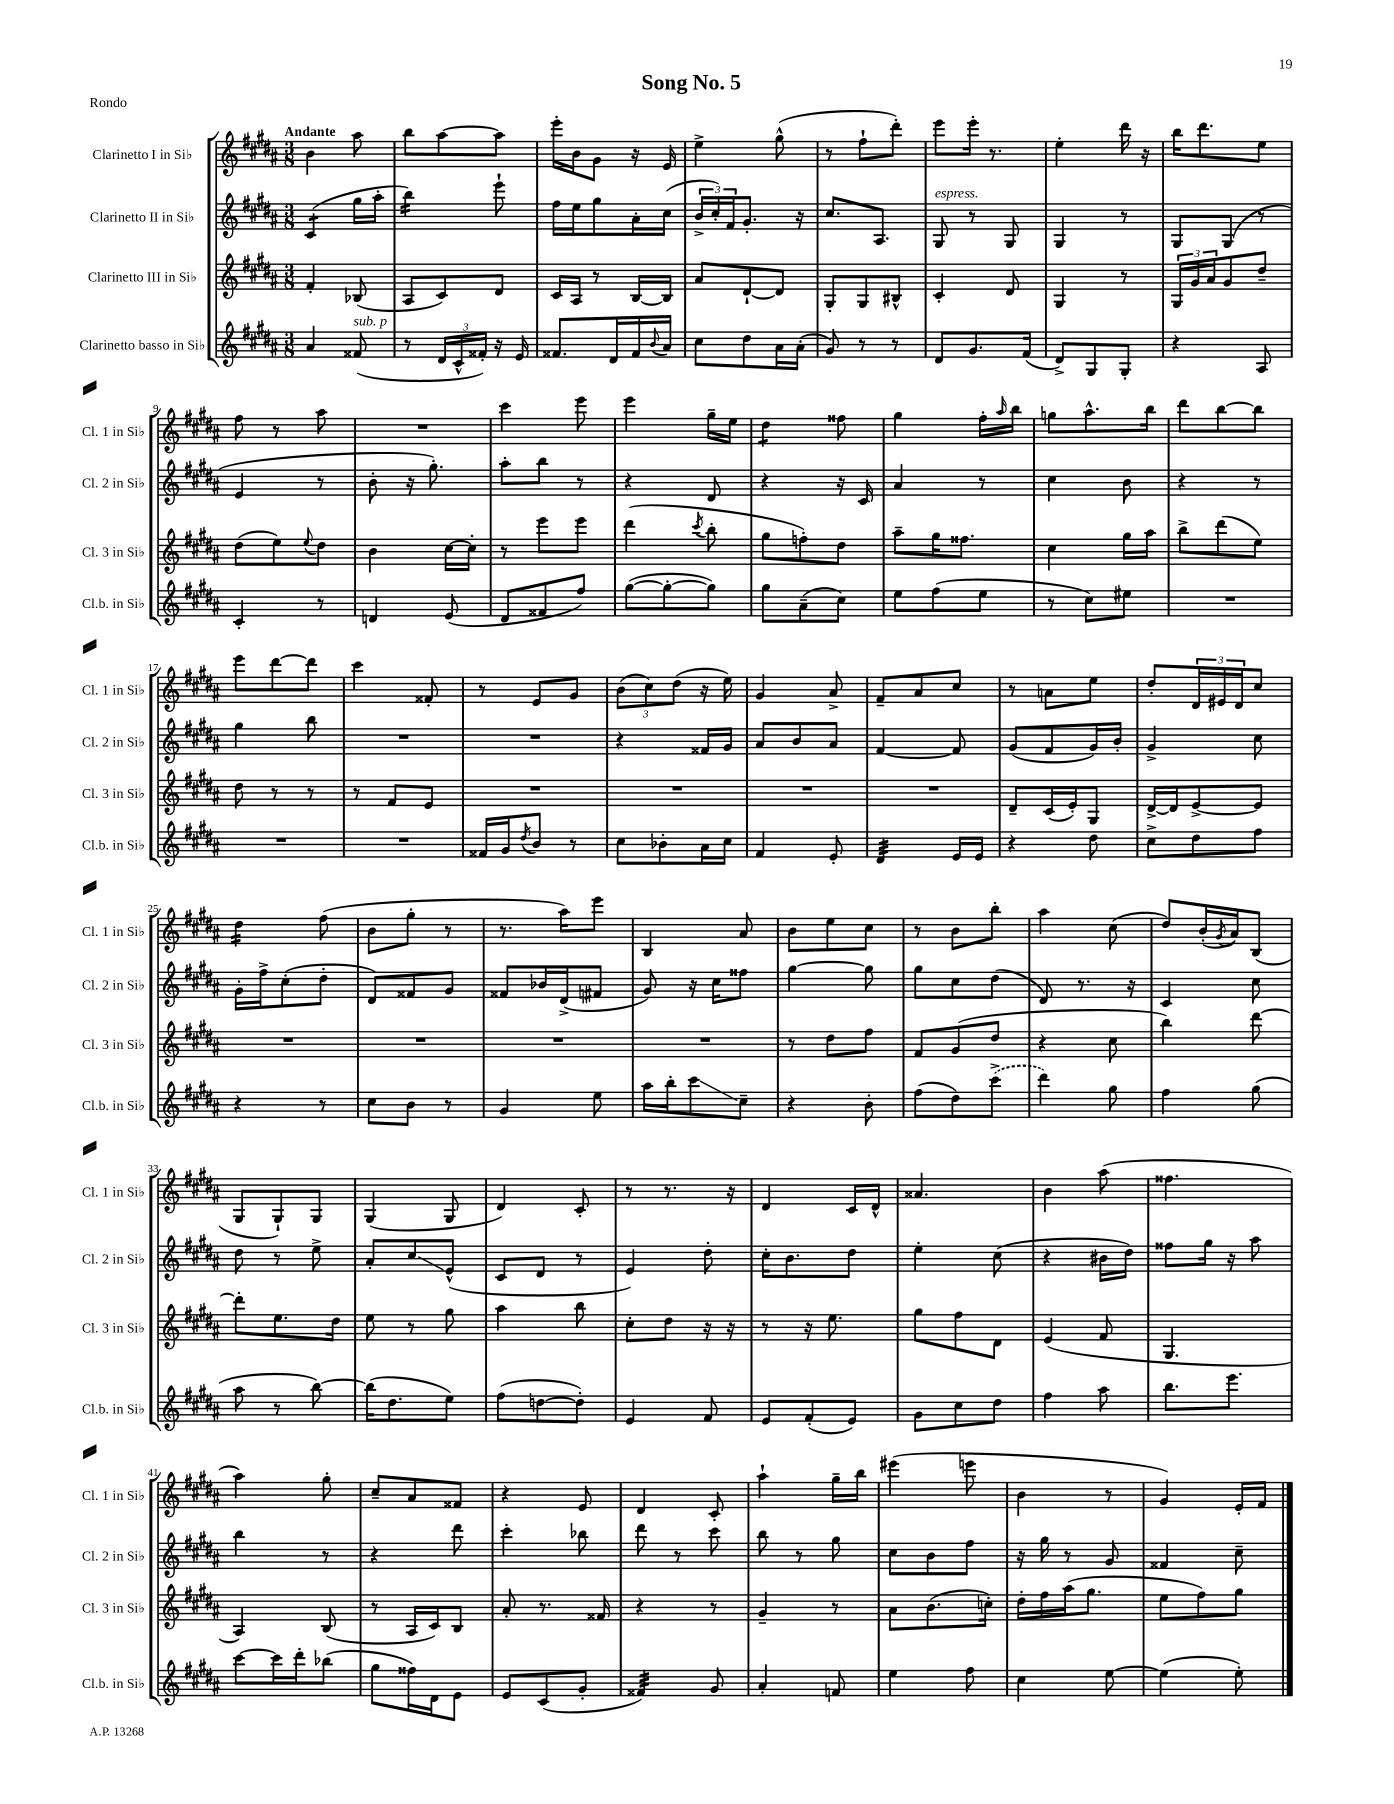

**kern	**kern	**kern	**kern
*staff4	*staff3	*staff2	*staff1
*clefG2	*clefG2	*clefG2	*clefG2
*k[f#c#g#d#a#]	*k[f#c#g#d#a#]	*k[f#c#g#d#a#]	*k[f#c#g#d#a#]
*M3/8	*M3/8	*M3/8	*M3/8
4a#	4f#'	(4c#	4b
(8f##	(8B-	16gg#	8aa#
.	.	16aa#'	.
=	=	=	=
8r	8A#	4bb)	8bb
24d#	8c#)	.	[8aa#
24c#^^	.	.	.
24f##')	.	.	.
16r	8d#	8eee`	8aa#]
16e	.	.	.
=	=	=	=
8.f##	16c#	16ff#	16eee'
.	16A#	16ee	16b
.	8r	8gg#	8g#
16d#	.	.	.
16f##	[16B	16a#'	16r
8qqb	.	.	.
16a#	16B]	(16cc#	16e
=	=	=	=
8cc#	8a#	24b^	4ee^
.	.	24cc#')	.
.	.	24f#	.
8dd#	[8d#`	8.g#'	.
16a#	8d#]	.	(8gg#^^
(16a#'	.	16r	.
=	=	=	=
8g#)	8G#'	8.cc#	8r
8r	8G#	.	8ff#`
.	.	8.A#	.
8r	8B#^^	.	8ddd#')
=	=	=	=
8d#	4c#'	8G#	8eee
8.g#	.	8r	16eee'
.	.	.	8.r
.	8d#	8G#	.
(16f#	.	.	.
=	=	=	=
8d#^)	4G#	4G#	4ee'
8G#	.	.	.
8G#'	8r	8r	16ddd#
.	.	.	16r
=	=	=	=
4r	24G#	8G#	16bb
.	24g#	.	.
.	.	.	8.ddd#
.	24a#	.	.
.	8g#	(8G#	.
8A#	8dd#~	8r	8ee
=	=	=	=
4c#'	(8dd#	4e	8ff#
.	8ee)	.	8r
.	8qqee	.	.
8r	8dd#	8r	8aa#
=	=	=	=
4d	4b	8b'	4.r
.	.	16r	.
.	.	8.gg#')	.
(8e	[16cc#	.	.
.	16cc#']	.	.
=	=	=	=
8d#	8r	8aa#'	4ccc#
8f##	8eee	8bb	.
8ff#)	8eee	8r	8eee
=	=	=	=
([8gg#	(4ddd#	4r	4eee
8gg#'_	.	.	.
.	8qccc#	.	.
8gg#])	8bb'	8d#	16gg#~
.	.	.	16ee
=	=	=	=
8gg#	8gg#	4r	4dd#
(8a#~	8ff')	.	.
8cc#)	8dd#	16r	8ff##
.	.	16c#	.
=	=	=	=
8ee	8aa#~	4a#	4gg#
(8ff#	16gg#	.	.
.	8.ff##	.	.
8ee	.	8r	16ff#'
.	.	.	16qqaa#
.	.	.	16bb
=	=	=	=
8r	4cc#	4cc#	8gg
8cc#)	.	.	8.aa#^^
8ee#	16gg#	8b	.
.	16aa#	.	16bb
=	=	=	=
4.r	8bb^	4r	8ddd#
.	(8ddd#	.	[8bb
.	8ee)	8r	8bb]
=	=	=	=
4.r	8dd#	4gg#	8eee
.	8r	.	[8ddd#
.	8r	8bb	8ddd#]
=	=	=	=
4.r	8r	4.r	4ccc#
.	8f#	.	.
.	8e	.	8f##'
=	=	=	=
16f##	4.r	4.r	8r
16g#	.	.	.
8qdd#	.	.	.
8b	.	.	8e
8r	.	.	8g#
=	=	=	=
8cc#	4.r	4r	(12b
.	.	.	12cc#)
8b-'	.	.	.
.	.	.	(12dd#
16a#	.	16f##	16r
16cc#	.	16g#	16ee)
=	=	=	=
4f#	4.r	8a#	4g#
.	.	8b	.
8e'	.	8a#	8a#^
=	=	=	=
4d#	4.r	[4f#	8f#~
.	.	.	8a#
16e	.	8f#]	8cc#
16e	.	.	.
=	=	=	=
4r	8d#~	(8g#	8r
.	(16c#	8f#	8a
.	16e')	.	.
8dd#	8G#	16g#)	8ee
.	.	16b'	.
=	=	=	=
8cc#^	[16d#^	4g#^	8dd#'
.	16d#]	.	.
8dd#	[8e^	.	24d#
.	.	.	24e#
.	.	.	24d#
8ff#	8e]	8cc#	8cc#
=	=	=	=
4r	4.r	16g#'	4dd#
.	.	16ff#^	.
.	.	(8cc#'	.
8r	.	8dd#'	(8ff#
=	=	=	=
8cc#	4.r	8d#)	8b
8b	.	8f##	8gg#'
8r	.	8g#	8r
=	=	=	=
4g#	4.r	8f##	8.r
.	.	16b-	.
.	.	(16d#^	16aa#)
8ee	.	8f#	8eee
=	=	=	=
16aa#	4.r	8g#)	4B
16bb'	.	.	.
8ccc#	.	16r	.
.	.	16cc#	.
8cc#~	.	8ff##	8a#
=	=	=	=
4r	8r	[4gg#	8b
.	8dd#	.	8ee
8b'	8ff#	8gg#]	8cc#
=	=	=	=
(8ff#	8f#	8gg#	8r
8dd#)	(8g#	8cc#	8b
(8ccc#^	8dd#	(8dd#	8bb'
=	=	=	=
4ddd#)	4r	8d#)	4aa#
.	.	8.r	.
8gg#	8cc#	.	(8cc#
.	.	16r	.
=	=	=	=
4ff#	4bb)	4c#	8dd#)
.	.	.	(16b'
.	.	.	8qg#
.	.	.	16a#)
(8gg#	[8ddd#	8cc#	(8B
=	=	=	=
8aa#	8ddd#']	8dd#	8G#
8r	8.ee	8r	8G#`)
[8bb)	.	8ee^	8G#
.	16dd#	.	.
=	=	=	=
(16bb]	8ee	8a#'	(4G#
8.dd#	.	.	.
.	8r	8cc#	.
8ee)	8gg#	(8e^^	8G#
=	=	=	=
(8ff#	4aa#	8c#	4d#)
[8dd	.	8d#	.
8dd'])	8bb	8r	8c#'
=	=	=	=
4e	8cc#'	4e)	8r
.	8dd#	.	8.r
8f#	16r	8dd#'	.
.	16r	.	16r
=	=	=	=
8e	8r	16cc#'	4d#
.	.	8.b	.
(8f#'	16r	.	.
.	8.ee	.	.
8e)	.	8dd#	16c#
.	.	.	16d#^^
=	=	=	=
8g#	8gg#	4ee'	4.a##
8cc#	8ff#	.	.
8dd#	8d#	(8cc#	.
=	=	=	=
4ff#	(4e	4r	4b
8aa#	8f#	16b#	(8aa#
.	.	16dd#)	.
=	=	=	=
8.bb	4.G#	8ff##	4.ff##
.	.	16gg#	.
8.eee	.	16r	.
.	.	8aa#	.
=	=	=	=
[8ccc#	4A#)	4bb	4aa#)
16ccc#]	.	.	.
16ddd#'	.	.	.
(8bb-	(8B	8r	8gg#'
=	=	=	=
8gg#	8r	4r	8cc#~
16ff##)	16A#	.	8a#
16d#	16c#)	.	.
8e	8B	8ddd#	8f##
=	=	=	=
8e	8a#'	4ccc#'	4r
(8c#	8.r	.	.
8g#'	.	8bb-	8e
.	16f##	.	.
=	=	=	=
4f##)	4r	8ddd#	4d#
.	.	8r	.
8g#	8r	8ccc#	8c#'
=	=	=	=
4a#'	4g#~	8bb	4aa#`
.	.	8r	.
8f	8r	8gg#	16gg#~
.	.	.	16bb
=	=	=	=
4ee	8a#	8cc#	(4eee#
.	(8.b	8b	.
8ff#	.	8ff#	8eee
.	16cc')	.	.
=	=	=	=
4cc#	16dd#'	16r	4b
.	16ff#	16gg#	.
.	(16aa#	8r	.
.	8.gg#	.	.
[8ee	.	8g#	8r
=	=	=	=
(4ee]	8ee	4f##	4g#)
.	8ff#)	.	.
8ee')	8gg#	8cc#~	16e'
.	.	.	16f#
==	==	==	==
*-	*-	*-	*-
